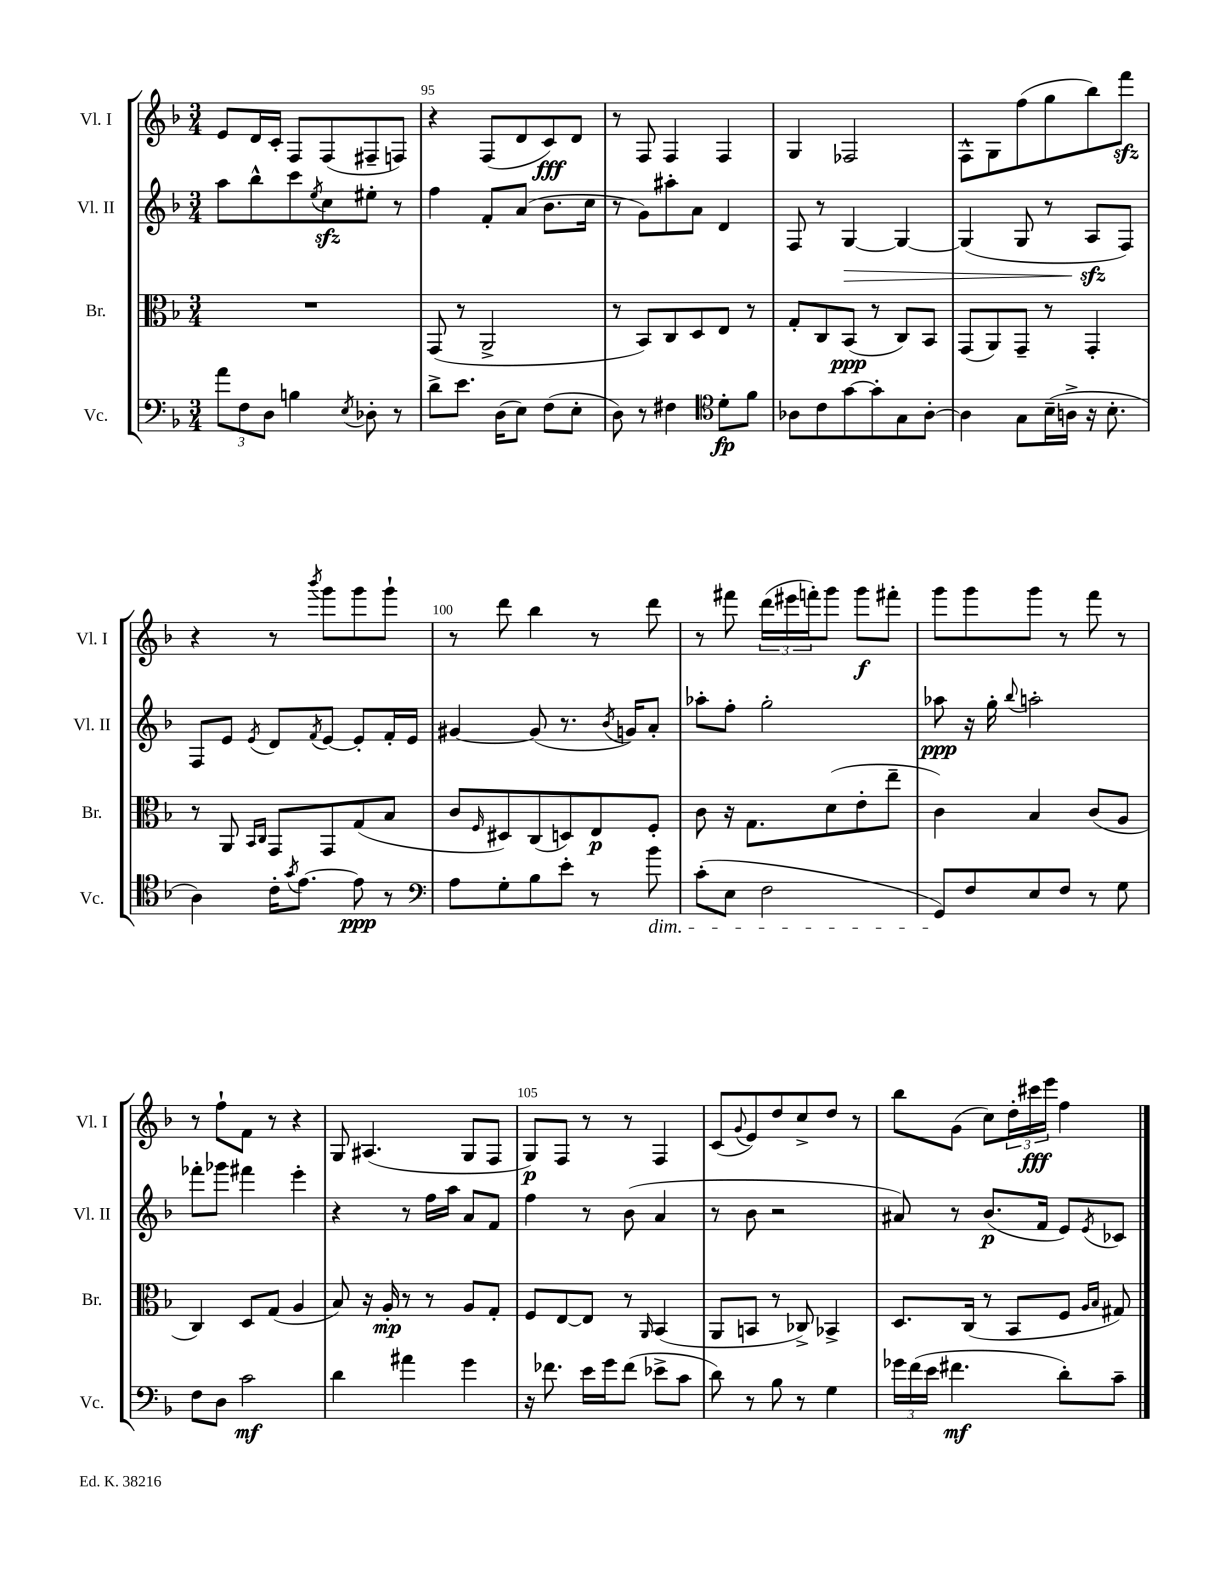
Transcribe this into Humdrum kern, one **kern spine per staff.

**kern	**kern	**kern	**kern
*staff4	*staff3	*staff2	*staff1
*clefF4	*clefC3	*clefG2	*clefG2
*k[b-]	*k[b-]	*k[b-]	*k[b-]
*M3/4	*M3/4	*M3/4	*M3/4
12a	2.r	8aa	8e
12F	.	.	.
.	.	8bb-^^	16d
12D	.	.	.
.	.	.	16c'
4B	.	8ccc	8F
.	.	8qee	.
.	.	8cc	(8F
8qE	.	.	.
8D-'	.	8ee#'	8F#~
8r	.	8r	8F)
=	=	=	=
8d^	(8GG	4ff	4r
8.e	8r	.	.
.	2AA^	8f'	(8F
(16D	.	.	.
8E)	.	(8a	8d
(8F	.	8.b-	8c)
8E'	.	.	8d
.	.	16cc	.
=	=	=	=
8D)	8r	8r	8r
8r	8BB-)	8g)	8F
4F#	8C	8aa#'	4F
.	8D	8a	.
*clefC4	*	*	*
8d'	8E	4d	4F
8f	8r	.	.
=	=	=	=
8A-	8G'	8F	4G
8c	8C	8r	.
[8g	(8BB-	[4G	2F-
8g']	8r	.	.
8G	8C)	4G_	.
[8A-'	8BB-	.	.
=	=	=	=
4A-]	(8GG	(4G]	8F^^
.	8AA)	.	8G
8G	8GG~	8G	(8ff
(16B-~	8r	8r	8gg
16A^	.	.	.
16r	4GG'	8A	8bb-)
8.B-'	.	.	.
.	.	8F)	8fff
=	=	=	=
4A)	8r	8F	4r
.	8AA	8e	.
.	16qqBB-	.	.
.	16qqC	8qe	.
16c'	8GG	8d	8r
8qg	.	.	.
[8.e	.	.	.
.	.	8qf	8qbbb-
.	8GG	[8e	8ggg
8e]	(8G	8e']	8ggg
8r	8B-	16f'	8ggg`
.	.	16e	.
=	=	=	=
*clefF4	*	*	*
8A	8c	[4g#	8r
.	16qqF	.	.
8G'	8D#)	.	8ddd
8B-	(8C	(8g#]	4bb-
8e'	8D)	8.r	.
8r	8E	.	8r
.	.	8qb-	.
.	.	16g)	.
8b-	8F'	8a'	8ddd
=	=	=	=
(8c'	8c	8aa-'	8r
8E	16r	8ff'	8fff#
.	8.G	.	.
2F	.	2gg'	(24ddd
.	.	.	24eee#
.	.	.	24fff')
.	(8d	.	8ggg
.	8e'	.	8ggg
.	8ee~	.	8fff#'
=	=	=	=
8GG)	4c)	8aa-	8ggg
8F	.	16r	8ggg
.	.	16gg'	.
.	.	8qqbb-	.
8E	4B-	2aa'	8ggg
8F	.	.	8r
8r	(8c	.	8fff
8G	8A	.	8r
=	=	=	=
8F	4C)	8fff-'	8r
8D	.	8ggg-	8ff`
2c	8D	4fff#	8f
.	(8G	.	8r
.	4A	4eee'	4r
=	=	=	=
4d	8B-)	4r	8G
.	16r	.	(4.A#
.	16A'	.	.
4a#	8r	8r	.
.	8r	16ff	.
.	.	16aa	.
4g	8A	8a	8G
.	8G'	8f	8F
=	=	=	=
16r	8F	4ff	8G)
8.f-	.	.	.
.	[8E	.	8F
16e	8E]	8r	8r
16g	.	.	.
(8f-	8r	(8b-	8r
.	16qqAA	.	.
8e-^	(4BB-	4a	4F
8c	.	.	.
=	=	=	=
8d)	8AA	8r	(8c
.	.	.	8qqg
8r	8BB	8b-	8e)
8B-	8r	2r	8dd
8r	8C-^)	.	8cc^
4G	4BB-^	.	8dd
.	.	.	8r
=	=	=	=
24g-	8.D	8a#)	8bb-
(24f	.	.	.
24e	.	.	.
4.f#	.	8r	(8g
.	(16C	.	.
.	8r	(8.b-	8cc)
.	8BB-	.	24dd'
.	.	.	24ccc#
.	.	16f	.
.	.	.	24eee
8d')	8F	8e)	4ff
.	16qqA	.	.
.	16qqB-	8qe	.
8c~	8G#)	8c-	.
==	==	==	==
*-	*-	*-	*-
